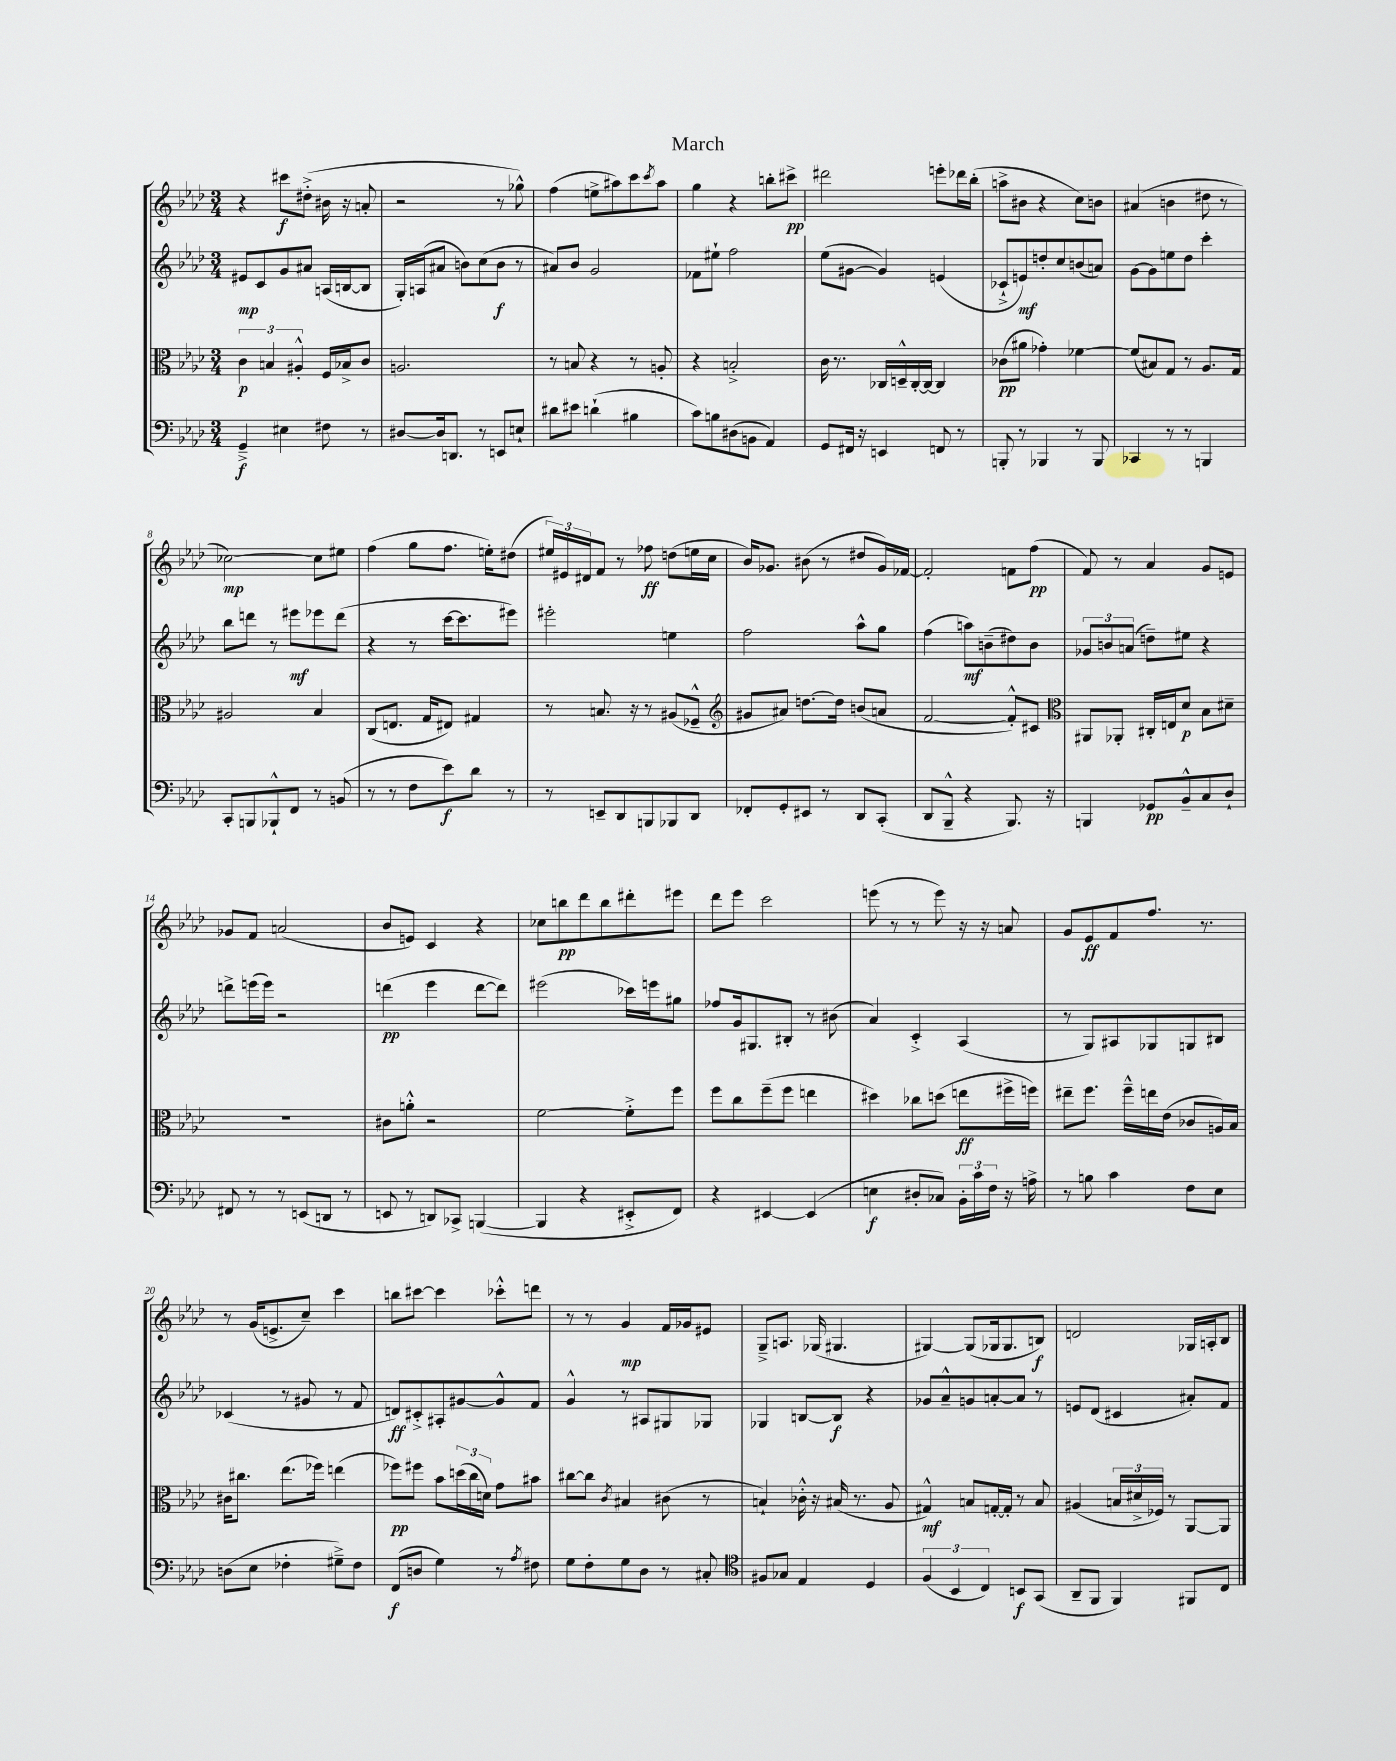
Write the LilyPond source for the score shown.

\header { title = "March" }
<<
\new StaffGroup <<
\new Staff = "s0" {
    \clef treble \key aes \major \numericTimeSignature \time 3/4
    r4 cis'''8\f dis''8-.->( bis'16 r16 a'8-. |
    r2 r8 ges''8-^) |
    f''4( e''8-> ais''8) c'''8 \acciaccatura { c'''8 } ais''8 |
    g''4 r4 b''8-. cis'''8->\pp |
    dis'''2 e'''8-. des'''16 bes''16-.( |
    a''8-> bis'8 r4 c''8) b'8 |
    ais'4( b'4 dis''8 r8 |
    ces''2~\mp) ces''8 eis''8 |
    f''4( g''8 f''8. e''16-.) dis''8( |
    \tuplet 3/2 { eis''16) eis'16 dis'16 } f'8 r8 fes''8\ff d''8( e''16 c''16 |
    bes'16) ges'8. bis'8( r8 dis''8 ges'16) fes'16~ |
    fes'2-. f'8 f''8\pp( |
    f'8) r8 aes'4 g'8 e'8 |
    ges'8 f'8 a'2( |
    bes'8 e'8) c'4 r4 |
    ces''8 b''8\pp des'''8 b''8 dis'''8-. eis'''8 |
    des'''8 ees'''8 c'''2 |
    e'''8( r8 r8 e'''8) r16 r16 a'8 |
    g'8 ees'8\ff f'8 f''8. r8. |
    r8 g'16( e'8.-> c''8--) c'''4 |
    b''8 cis'''8~ cis'''4 ces'''8-.-^ d'''8 |
    r8 r8 g'4\mp f'16 ges'16 eis'8 |
    g8---> a8. ges16( gis4. |
    gis4~) gis8( ges16 ges8. b8\f) |
    d'2 ges16 a16-. bes8 \bar "|." |
}
\new Staff = "s1" {
    \clef treble \key aes \major \numericTimeSignature \time 3/4
    eis'8\mp c'8 g'8 ais'8 a16( b16~ b8 |
    g16-.) a16( ais'8 b'8) c''8( b'8\f r8 |
    ais'8) bes'8 g'2 |
    fes'8 eis''8-! f''2 |
    ees''8( gis'8~ gis'4) e'4( |
    ces'8-!-> e'8\mf) d''8-. c''8 b'8( a'8) |
    g'8~ g'8 e''8 des''8 c'''4-. |
    bes''8 d'''8 r8 eis'''8\mf ees'''8 d'''8( |
    r4 r8 c'''16~ c'''8. eis'''8) |
    eis'''2-. e''4 |
    f''2 aes''8-^ g''8 |
    f''4( a''8\mf) b'8--( dis''8) b'8 |
    \tuplet 3/2 { ges'8 b'8 a'8( } d''8--) eis''8 r4 |
    d'''8-> e'''16( e'''16) r2 |
    d'''4\pp( ees'''4 d'''8~ d'''8) |
    eis'''2( ces'''16) e'''16 gis''8 |
    fes''8 g'16 gis8. bis8-. r8 bis'8( |
    aes'4) c'4-.-> aes4( |
    r8 g8) ais8 ges8 g8 bis8 |
    ces'4( r8 gis'8 r8 f'8 |
    d'8\ff) cis'8-.-> ais8-. gis'8~ gis'8-^ f'8 |
    g'4-^ r8 ais8 gis8 ges8 |
    ges4 b8~ b8\f r4 |
    ges'8 aes'8---^ g'8 a'8~-. a'8 r8 |
    e'8 des'8( cis'4 ais'8-.) f'8 \bar "|." |
}
\new Staff = "s2" {
    \clef alto \key aes \major \numericTimeSignature \time 3/4
    \tuplet 3/2 { c'4\p b4 ais4-.-^ } f16 bes16-> c'8 |
    a2. |
    r8 b8 r4 r8 a8-. |
    r4 b2-.-> |
    c'16 r8. ces16 d16---^ ces16~-. ces16~ ces4 |
    ces'8\pp( ais'8 ges'4-.) fes'4~ |
    fes'8( bis8) g8 r8 aes8. g16 |
    ais2 bes4 |
    c8( e8. g16 eis8) gis4 |
    r8 b8. r16 r8 ais8( fes8---^ |
    \clef treble gis'8 ais'8) d''8.~ d''16 b'8( a'8 |
    f'2~ f'8-.-^) cis'8 |
    \clef alto ais,8 aes,8-. cis16-. e16 des'8\p bes8 dis'8-- |
    R2. |
    cis'8 a'8-.-^ r2 |
    f'2~ f'8-.-> f''8 |
    f''8 c''8 f''8--( f''8 e''4 |
    dis''4) ces''8 d''8( e''8\ff fis''16-> f''16) |
    eis''8-- f''8. f''16---^ e''16 ees'16( ces'8 a16) bes16 |
    cis'16 cis''8. ees''8.( fes''16) e''4( |
    fes''8\pp) fis''8 bes'8 \tuplet 3/2 { d''16( c''16 d'16) } g'8 bis'8 |
    cis''8~ cis''8 \acciaccatura { c'8 } bis4 cis'8( r8 |
    b4-!) ces'16-.-^ r16 bis16( r8. aes8 |
    gis4-^\mf) b8 g16~-. g16-. r8 b8 |
    ais4( \tuplet 3/2 { b16 dis'16-> fes16) } r8 aes,8~ aes,8 \bar "|." |
}
\new Staff = "s3" {
    \clef bass \key aes \major \numericTimeSignature \time 3/4
    g,4--->\f eis4 fis8 r8 |
    dis8~ dis16 d,8. r8 e,8 e8-! |
    dis'8 eis'8 d'4-!( bis4 |
    c'8) b8 dis8( b,8 aes,4) |
    g,8 fis,16 r16 e,4 f,8 r8 |
    b,,8-. r8 bes,,4 r8 bes,,8 |
    ces,4 r8 r8 b,,4 |
    c,8-. b,,8 bes,,8-!-^ f,8 r8 b,8( |
    r8 r8 f8 ees'8\f) des'8 r8 |
    r8 e,8-- des,8 b,,8 bes,,8 des,8 |
    fes,8-. g,8-. eis,8 r8 des,8 c,8-.( |
    des,8 bes,,8---^ r4 bes,,8.) r16 |
    b,,4 ges,8\pp bes,8---^ c8 des8-! |
    fis,8 r8 r8 e,8( d,8 r8 |
    e,8 r8 d,8) ces,8-> b,,4~( |
    b,,4 r4 eis,8-.-> f,8) |
    r4 eis,4~ eis,4( |
    e4\f dis8-. ces8) \tuplet 3/2 { bes,16-. c'16 f16 } r16 a16-> |
    r8 b8 c'4 f8 ees8 |
    d8( ees8 fes4-. gis8--->) fes8 |
    f,8\f( d8 g4) r8 \acciaccatura { aes8 } fis8 |
    g8 f8-. g8 des8 r8 cis8-. |
    \clef tenor fis8 ges8 ees4 des4 |
    \tuplet 3/2 { f4( bes,4 c4) } b,8\f g,8( |
    aes,8-- f,8 f,4) fis,8 c8 \bar "|." |
}
>>
>>
